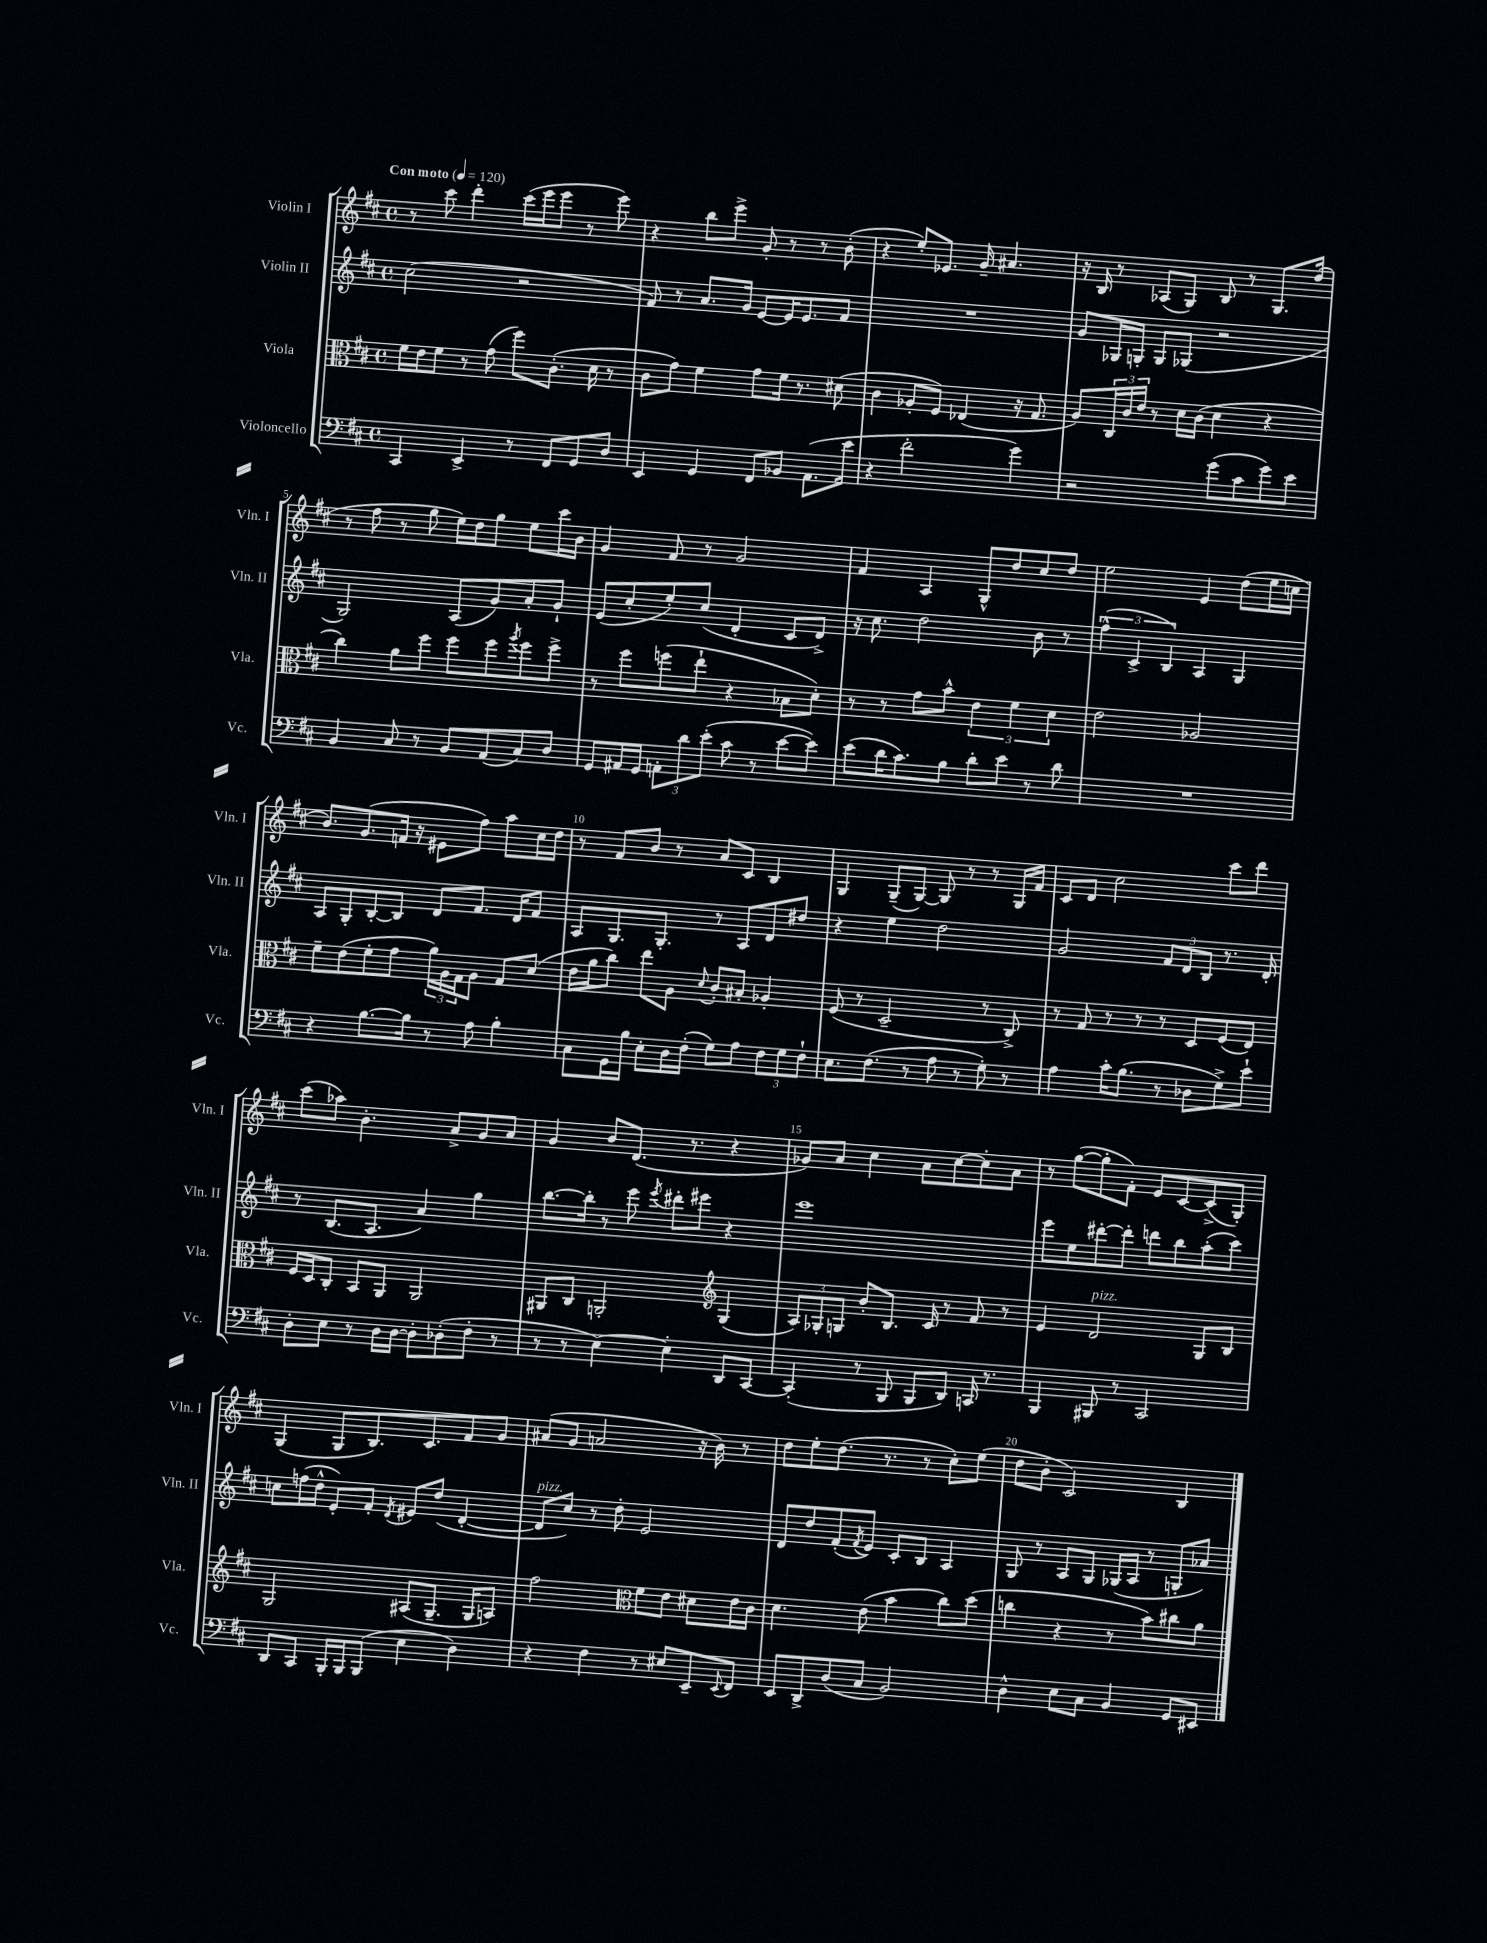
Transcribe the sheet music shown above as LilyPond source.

<<
\new StaffGroup <<
\new Staff = "s0" \with { instrumentName = "Violin I" shortInstrumentName = "Vln. I" } {
    \clef treble \key d \major \defaultTimeSignature \time 4/4 \tempo "Con moto" 4 = 120
    r8 cis'''8 d'''4-. cis'''16( e'''16 e'''8 r8 e'''8) |
    r4 b''8 e'''8-> g'8-. r8 r8 b'8-.( |
    r4 e''8-.) ees'8. g'16-- ais'4. |
    r16 b16 r8 aes8( g8) b8 r8 g8. d''16( |
    r8 fis''8 r8 g''8 e''16) d''16 g''8 e''8 cis'''16 b'16 |
    g'4 fis'8 r8 g'2 |
    fis'4 a4 g8-^ d''8 cis''8 d''8 |
    e''2 e'4 d''8( e''16 c''16 |
    b'8.) g'8.( f'16 r16 eis'8 fis''8) a''8 cis''16 d''16 |
    r8 fis'8 b'8 r8 a'8 cis'8 b4 |
    g4 g8--( g8~) g8 r8 r8 g16 fis'16 |
    cis'8 d'8 cis''2 cis'''8 d'''8 |
    cis'''8( aes''8) b'4.-. a'8-> g'8 a'8 |
    g'4 b'8 d'8.( r8. r4 |
    ges'8) a'8 cis''4 a'8 cis''8~ cis''8-. a'8 |
    r8 g''8~( g''8-. fis'8-.) e'8 cis'8~ cis'8->( g8-.) |
    g4( g8 b8.) cis'8. fis'8 g'8 |
    ais'8( g'8 a'2 r16 b'16) r8 |
    d''8 e''8-. d''8.( r8. r8 cis''8-.) e''8( |
    d''8 b'8-. cis'2) b4 \bar "|." |
}
\new Staff = "s1" \with { instrumentName = "Violin II" shortInstrumentName = "Vln. II" } {
    \clef treble \key d \major \defaultTimeSignature \time 4/4
    cis''2( r2 |
    fis'8) r8 a'8. g'16 e'8~ e'16 e'8. fis'8 |
    R1 |
    g'8 ges16 g16-. g8 ges8( r2 |
    g2) a8( g'8) a'8-. g'8-! |
    e'8( cis''8-. e''8-.) cis''8( d'4-. cis'8 d'8->) |
    r16 cis''8. d''2 b'8 r8 |
    \tuplet 3/2 { fis''4-^( cis'4-> b4) } a4 g4 |
    a8 g8-. b8~-. b8 d'8 fis'8. d'16 fis'8 |
    a8 g8. g8.-. r8 a8 d'8 dis''8 |
    r4 e''4 d''2 |
    g'2 \tuplet 3/2 { fis'8 d'8 b8 } r8. d'16-. |
    r8 b8.( a8. a'4) g''4 |
    b''8.~ b''16-. r8 e'''8 \acciaccatura { e'''8 } dis'''8-. eis'''8 r4 |
    e'''1 |
    e'''8 e''8 dis'''8~-. dis'''8-. d'''8 b''8 a''8-.( cis'''8) |
    c''8 f''16( d''16-^ e'8-.) fis'8-. \acciaccatura { d'8 } eis'8 d''8( d'4~-. |
    d'8^\markup { \italic "pizz." } cis''8) r8 d''8-. e'2 |
    d'8 d''8 fis'8-.( \acciaccatura { fis'8 } e'8) cis'8-. b8 a4 |
    g8 r8 a8 g8 ges16( a16 r8 g8-. aes'8) \bar "|." |
}
\new Staff = "s2" \with { instrumentName = "Viola" shortInstrumentName = "Vla." } {
    \clef alto \key d \major \defaultTimeSignature \time 4/4
    fis'16 e'16 fis'8 r8 g'8( fis''8) cis'8.-.( d'16 r8 |
    cis'8 g'8) fis'4 g'8 fis'16 r8. dis'8( |
    cis'4 aes8-. fis8) ees4( r16 g8. |
    a8) \tuplet 3/2 { cis16 cis'16 e'16 } r8 d'16 cis'16( d'4 r4 |
    cis''4) a'8 fis''8 fis''8 fis''8 \acciaccatura { a''8 } fis''8 fis''8-> |
    r8 fis''8 f''8( e''8-! r4 bes8 d'8-.) |
    r8 r8 g'8 b'8-^ \tuplet 3/2 { e'4 fis'4 d'4 } |
    e'2 aes2 |
    fis'8-- e'8( fis'8-. g'8 \tuplet 3/2 { a'16) a16 g16 } a8 g8 d'8( |
    e'16 a'16 cis''8) e''8 a8 \appoggiatura { d'8 } cis'8-. bis8-. aes4-. |
    fis8( r8 d2-- r8 cis8->) |
    r8 g8 r8 r8 r8 d8 fis8( e8) |
    fis16 d16 cis8-. b,8 a,8 a,2 |
    ais,8 cis8 a,2-. \clef treble g4( |
    \tuplet 3/2 { a8) ges8-. g8 } b'8-. b8. cis'16 r8 fis'8 r8 |
    e'4 d'2^\markup { \italic "pizz." } g8 b8 |
    g2 ais8( g8.-- g16 a8) |
    fis''2 \clef alto fis'8 e'8 dis'8 e'16 cis'16 |
    d'4. e'8( b'4 cis''8) d''8( |
    c''4 r4 r8 b'8) cis''8 a'8 \bar "|." |
}
\new Staff = "s3" \with { instrumentName = "Violoncello" shortInstrumentName = "Vc." } {
    \clef bass \key d \major \defaultTimeSignature \time 4/4
    cis,4 e,4-> r8 fis,8 g,8 d8 |
    e,4 g,4 fis,8 bes,8 a,8.( e'16 |
    r4 fis'2-. g'4) |
    r2 g'8( cis'8 g'8) e'8 |
    b,4 cis8 r8 b,8 a,8( cis8) d8 |
    g,8 ais,16 g,16 \tuplet 3/2 { a,8-. d'8 e'8-.( } cis'8 r8 e'8~ e'8) |
    e'8( d'16 cis'8.) b8 d'8-. e'8 r8 d'8 |
    R1 |
    r4 b8.~ b16 r8 a8 b4-. |
    cis8 g,16 b16 e8-. d16 fis16-.( g8) a8 \tuplet 3/2 { fis8 g8 fis8-! } |
    e8. fis8.( r8 a8 r8 g8-.) r8 |
    a4 cis'16-. b8.( r8 des8 g8->) e'8-! |
    d8-. e8 r8 d16 d16~ d8-. des8-.( fis8-. r8 |
    r8 r8 e4~) e4-. d,8 cis,8~ |
    cis,4-.( r8 b,,8 b,,8 d,8) c,16 r8. |
    b,,4 bis,,8 r8 cis,2 |
    d,8 cis,8 b,,16-. b,,16 b,,8( e4 d4) |
    r4 fis4 r8 eis8 e,8-- \appoggiatura { e,8 } fis,8 |
    e,8 d,8-> d8( cis8 b,2) |
    d4-^ e8 cis8 b,4 g,8 eis,8 \bar "|." |
}
>>
>>
\layout { \context { \Score \override BarNumber.break-visibility = ##(#f #t #t) barNumberVisibility = #(every-nth-bar-number-visible 5) } }
